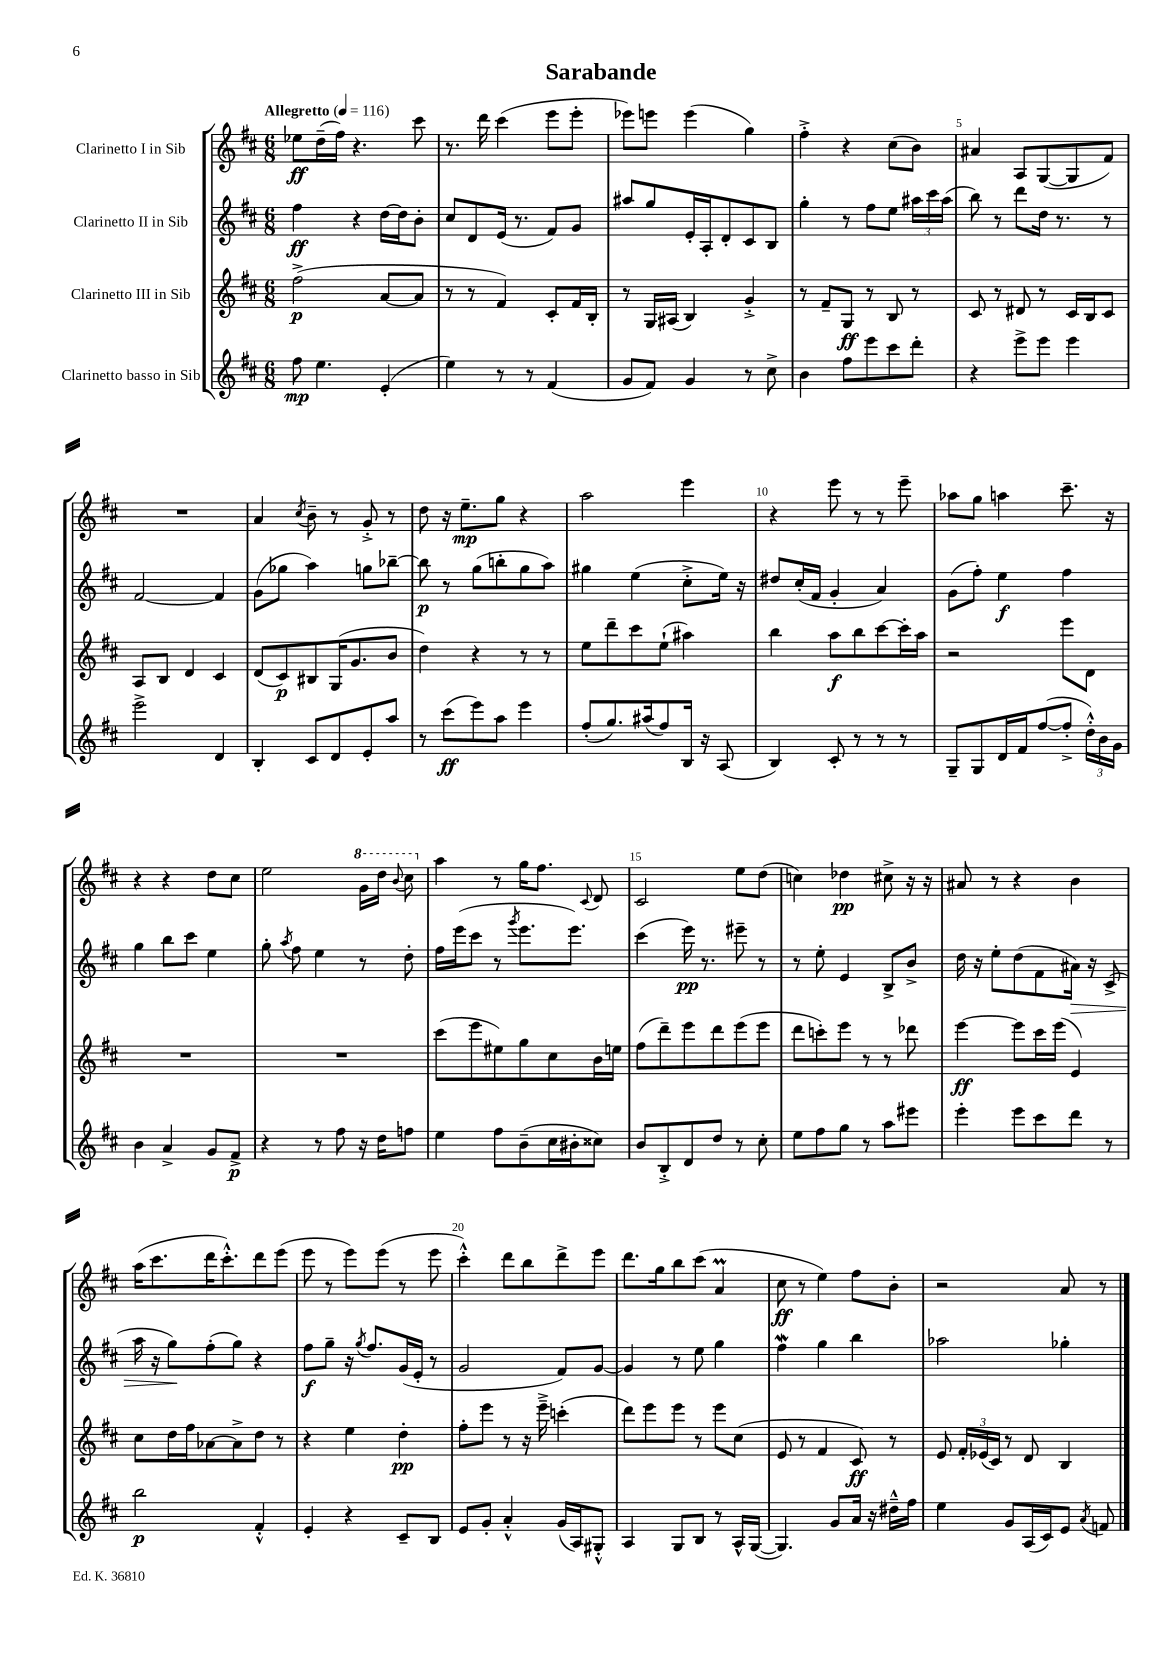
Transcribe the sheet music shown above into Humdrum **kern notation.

**kern	**kern	**kern	**kern
*staff4	*staff3	*staff2	*staff1
*clefG2	*clefG2	*clefG2	*clefG2
*k[f#c#]	*k[f#c#]	*k[f#c#]	*k[f#c#]
*M6/8	*M6/8	*M6/8	*M6/8
*MM116	*MM116	*MM116	*MM116
8ff#\	(2ff#^\	4ff#\	8ee-\L
4.ee\	.	.	(16dd~\L
.	.	.	16ff#\JJ)
.	.	4r	4.r
(4e'/	[8a/L	[16dd\LL	.
.	.	16dd\]J	.
.	8a/]J	8b'\J	8ccc#\
=	=	=	=
4ee\)	8r	8cc#/L	8.r
.	8r	8d/	.
.	.	.	16ddd\
8r	4f#/)	(16e/Jk	(4ccc#\
.	.	8.r	.
8r	.	.	.
(4f#/	8c#'/L	8f#/L)	8eee\L
.	16f#/L	8g/J	8eee'\J
.	16B'/JJ	.	.
=	=	=	=
8g/L	8r	8aa#/L	8eee-\L)
8f#/J)	16G/LL	8gg/	8eee\J
.	(16A#/JJ	.	.
4g/	4B/)	16e'/L	(4eee\
.	.	16A'/J	.
.	.	8d'/	.
8r	4g'^/	8c#/	4gg\)
8cc#^\	.	8B/J	.
=	=	=	=
4b\	8r	4gg'\	4ff#'^\
.	8f#~/L	.	.
8ff#\L	8G/J	8r	4r
8eee\	8r	8ff#\L	.
8ccc#\	8B/	8ee\J	(8cc#\L
8ddd'\J	8r	24aa#\LL	8b\J)
.	.	24ccc#\	.
.	.	(24aa#\JJ	.
=	=	=	=
4r	8c#/	8bb\)	4a#/
.	8r	8r	.
8eee^\L	8d#/	8ddd\L	8A/L
8eee\J	8r	16dd\Jk	([8G/
.	.	8.r	.
4eee\	16c#/LL	.	8G/]
.	16B/J	.	.
.	8c#/J	8r	8f#/J)
=	=	=	=
2eee^\	8A/L	[2f#/	2.r
.	8B/J	.	.
.	4d/	.	.
4d/	4c#/	4f#/]	.
=	=	=	=
4B'/	(8d/L	(8g\L	4a/
.	8c#/)	8gg-\J	.
.	.	.	8qcc#/
8c#/L	8B#/	4aa\)	8b~\
8d/	(16G/K	.	8r
.	8.g/	.	.
8e'/	.	8gg\L	8g'^/
8aa/J	8b/J	[8bb-~\J	8r
=	=	=	=
8r	4dd\)	8bb-\]	8dd\
(8ccc#\L	.	8r	16r
.	.	.	8.ee~\L
8eee\)	4r	(8gg\L	.
8aa\J	.	8bb'\	8gg\J
4eee\	8r	8gg\	4r
.	8r	8aa\J)	.
=	=	=	=
(8ff#'/L	8ee\L	4gg#\	2aa\
8.gg/)	8ddd~\	.	.
.	8ccc#\	(4ee\	.
(16aa#/k	.	.	.
8ff#/)	(8ee`\J	.	.
16B/Jk	4aa#\)	8cc#'^\L	4eee\
16r	.	.	.
(8A/	.	16ee\Jk)	.
.	.	16r	.
=	=	=	=
4B/)	4bb\	8dd#/L	4r
.	.	(16cc#'/L	.
.	.	16f#/JJ	.
8c#'/	8aa\L	4g'/	8eee\
8r	8bb\	.	8r
8r	[8ccc#\	4a/)	8r
8r	16ccc#'\]L	.	8eee~\
.	16aa\JJ	.	.
=	=	=	=
8G~/L	2r	(8g\L	8aa-\L
8G/	.	8ff#'\J)	8gg\J
16d/L	.	4ee\	4aa\
16f#/J	.	.	.
([8ff#/	.	.	.
8ff#'^/]J	8eee\L	4ff#\	8.ccc#~\
24dd'^^\LL)	8d\J	.	.
24b\	.	.	.
.	.	.	16r
24g\JJ	.	.	.
=	=	=	=
4b\	2.r	4gg\	4r
4a^/	.	8bb\L	4r
.	.	8ccc#\J	.
8g/L	.	4ee\	8dd\L
8f#^/J	.	.	8cc#\J
=	=	=	=
4r	2.r	8gg'\	2ee\
.	.	8qaa/	.
.	.	8ff#\	.
8r	.	4ee\	.
8ff#\	.	.	.
16r	.	8r	16gg\LL
16dd\LK	.	.	16ddd\JJ
.	.	.	8qqbb/
8ff\J	.	8dd'\	8ccc#\
=	=	=	=
4ee\	(8ccc#\L	16ff#\LL	4aa\
.	.	(16eee\J	.
.	8eee\	8ccc#\J	.
8ff#\L	8ee#\)	8r	8r
.	.	8qggg/	.
(8b~\	8gg\	8.eee\L	16gg\LK
.	.	.	8.ff#\J
16cc#\L	8cc#\	.	.
16b#'\J	.	8.eee\J)	.
.	.	.	8qqc#/
8cc##\J)	16b\L	.	8d/
.	16ee\JJ	.	.
=	=	=	=
8b/L	(8ff#\L	(4ccc#\	2c#/
8B'^/	8ddd~\)	.	.
8d/	8eee\	16eee\)	.
.	.	8.r	.
8dd/J	8ddd\	.	.
8r	(8eee\	8eee#~\	8ee\L
8cc#'\	8eee\J	8r	(8dd\J
=	=	=	=
8ee\L	8ddd\L	8r	4cc\)
8ff#\	8ccc'\)	8ee'\	.
8gg\J	8eee\J	4e/	4dd-\
8r	8r	.	.
8aa\L	8r	8B^/L	8cc#^\
8eee#\J	8ddd-\	8b^/J	16r
.	.	.	16r
=	=	=	=
4eee'\	[4eee\	16dd\	8a#/
.	.	16r	.
.	.	8ee'\L	8r
8eee\L	8eee\]L	(8dd\	4r
8ccc#\	16ccc#\L	8f#\	.
.	(16eee\JJ	.	.
8ddd\J	4e/)	16a#\Jk)	4b\
.	.	16r	.
8r	.	(8c#^/	.
=	=	=	=
2bb\	8cc#\L	16aa\	(16aa\LK
.	.	16r	8.ccc#\
.	16dd\L	8gg\L)	.
.	16ff#\J	.	.
.	[8a-\	(8ff#'\	16ddd\K
.	.	.	8.ccc#'^^\)
.	8a-^\]	8gg\J)	.
4f#'^^/	8dd\J	4r	8ddd\
.	8r	.	(8eee\J
=	=	=	=
4e'/	4r	8ff#\L	8eee\
.	.	8gg~\J	8r
4r	4ee\	16r	8eee\L)
.	.	8qgg/	.
.	.	8.ff#/L	.
.	.	.	(8eee\J
8c#~/L	4dd'\	(16g/L	8r
.	.	16e'/JJ	.
8B/J	.	8r	8eee\
=	=	=	=
8e/L	8ff#'\L	2g/	4ccc#'^^\)
8g'/J	8eee\J	.	.
4a'^^/	8r	.	8ddd\L
.	16r	.	8bb\
.	16eee~^\	.	.
(16g/LL	(4ccc'\	8f#/L)	8ddd^\
16A/J)	.	.	.
8G#'^^/J	.	[8g/J	8eee\J
=	=	=	=
4A/	8ddd\L)	4g/]	8.ddd\L
.	8eee\	.	.
.	.	.	16gg\k
8G/L	8eee\J	8r	8bb\
8B/J	8r	8ee\	(8ccc#\J
8r	8eee\L	4gg\	4a/
16A^^/LL	(8cc#\J	.	.
([16G/JJ	.	.	.
=	=	=	=
4.G/])	8e/	4ff#\	8cc#\
.	8r	.	8r
.	4f#/	4gg\	4ee\)
8g/L	.	.	.
16a/Jk	8c#/)	4bb\	8ff#\L
16r	.	.	.
16dd#~^^\LL	8r	.	8b'\J
16ff#\JJ	.	.	.
=	=	=	=
4ee\	8e/	2aa-\	2r
.	24f#'/LL	.	.
.	(24e-/	.	.
.	24c#/JJ)	.	.
8g/L	8r	.	.
(16A/L	8d/	.	.
16c#/J)	.	.	.
8e/J	4B/	4gg-'\	8a/
8qa/	.	.	.
8f/	.	.	8r
==	==	==	==
*-	*-	*-	*-
